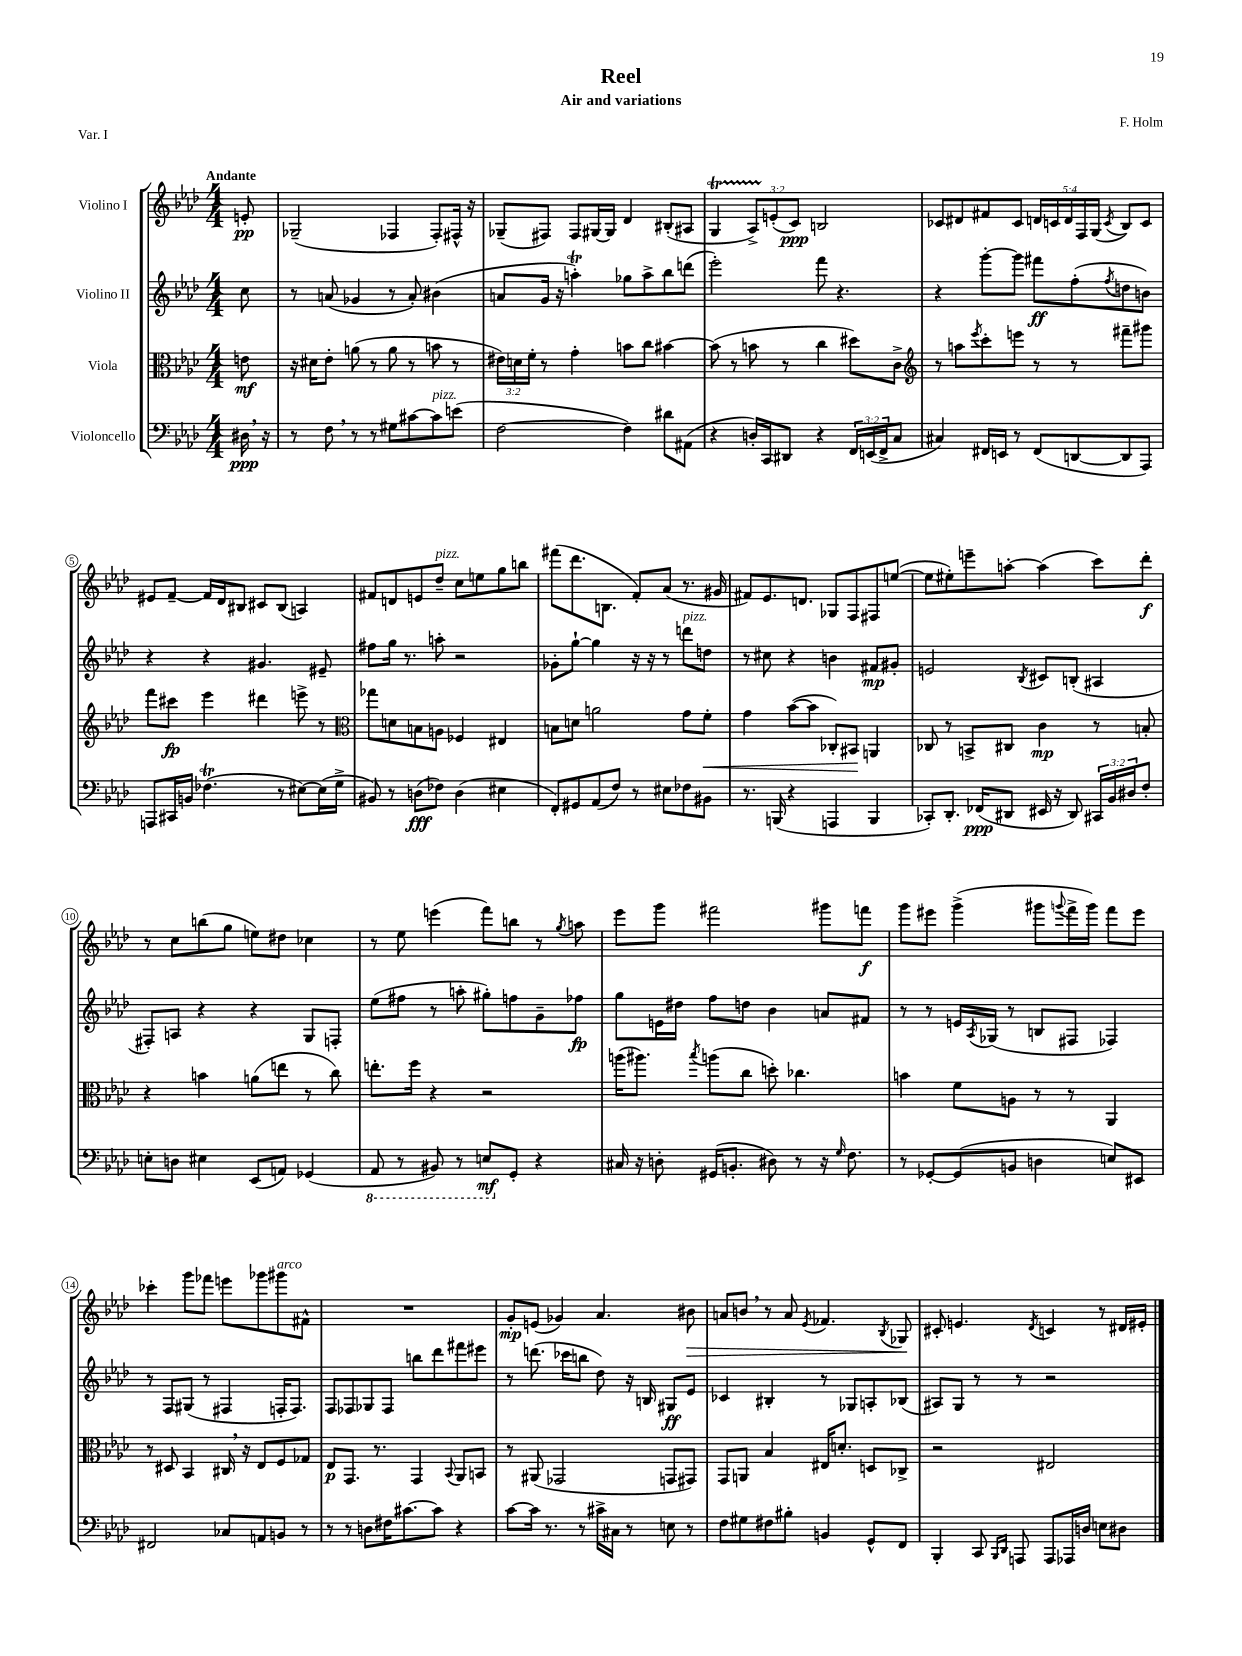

**kern	**dynam	**kern	**dynam	**kern	**dynam	**kern	**dynam
*part4	*part4	*part3	*part3	*part2	*part2	*part1	*part1
*staff4	*staff4	*staff3	*staff3	*staff2	*staff2	*staff1	*staff1
*I"Violoncello	*	*I"Viola	*	*I"Violino II	*	*I"Violino I	*
*clefF4	*	*clefC3	*	*clefG2	*	*clefG2	*
*k[b-e-a-d-]	*	*k[b-e-a-d-]	*	*k[b-e-a-d-]	*	*k[b-e-a-d-]	*
*M4/4	*	*M4/4	*	*M4/4	*	*M4/4	*
=	=	=	=	=	=	=	=
!	!	!	!	!	!	!LO:TX:a:B:t=Andante	!
16D#X,\	ppp	8en\	mf	8cc\	.	8en'/	pp
16r	.	.	.	.	.	.	.
=1	=1	=1	=1	=1	=1	=1	=1
8r	.	16r	.	8r	.	(2G-X~/	.
.	.	16d#X\KL	.	.	.	.	.
8F,\	.	8e-'\J	.	(8an/	.	.	.
8r	.	(8an\	.	4g-X/	.	.	.
8r	.	8r	.	.	.	.	.
8G#X\L	.	8a\	.	8r	.	4F-X/	.
[8c#X\	.	8r	.	8a'/)	.	.	.
!LO:TX:a:i:t=pizz.	!	!	!	!	!	!	!
8c#\]	.	8bn\	.	(4b#X\	.	8F-'/L)	.
(8en\J	.	8r	.	.	.	16F#X^^/Jk	.
.	.	.	.	.	.	16r	.
=2	=2	=2	=2	=2	=2	=2	=2
[2F\	.	24e#X\LL)	.	8an/L	.	(8G-X~/L	.
.	.	24dn\	.	.	.	.	.
.	.	24f'\JJ	.	.	.	.	.
.	.	8r	.	16g/Jk	.	8F#X/J)	.
.	.	.	.	16r	.	.	.
.	.	4g'\	.	4aant'\)	.	8F#/L	.
.	.	.	.	.	.	[16G#X/L	.
.	.	.	.	.	.	16G#/JJ]	.
4F\])	.	8bn\L	.	8gg-X\L	.	4d-/	.
.	.	8cc\J	.	8aa^\	.	.	.
8d#X\L	.	[4b#X\	.	8bb-\	.	(8B#X'/L	.
(8AA#X\J	.	.	.	(8dddn\J	.	8A#X/J	.
=3	=3	=3	=3	=3	=3	=3	=3
4r	.	(8b#\]	.	2eee-'\)	.	4Gt/	.
.	.	8r	.	.	.	.	.
16Dn'/LL)	.	8bn\	.	.	.	12A-TTT^/L)	.
16CC/J	.	.	.	.	.	.	.
.	.	.	.	.	.	(12en'/	.
8DD#X/J	.	8r	.	.	.	.	.
.	.	.	.	.	.	12c/J)	ppp
4r	.	4cc\	.	8fff\	.	2Bn/	.
.	.	.	.	4.r	.	.	.
24FF/LL	.	8dd#X\L)	.	.	.	.	.
(24EEn/	.	.	.	.	.	.	.
24FF^/J	.	.	.	.	.	.	.
8C/J	.	8c^\J	.	.	.	.	.
=4	=4	=4	=4	=4	=4	=4	=4
*	*	*clefG2	*	*	*	*	*
4C#X/)	.	8r	.	4r	.	8c-X/L	.
.	.	8aan\L	.	.	.	8d#X/	.
.	.	8qeee-/	.	.	.	.	.
16FF#X/LL	.	8ccc'\	.	[8ggg'\L	.	8f#X/	.
16EEn/JJ	.	.	.	.	.	.	.
8r	.	8eeen\J	.	8ggg\J]	.	8c-/J	.
(8FF#/L	.	8r	.	8fff#X\L	ff	20dn/LL	.
.	.	.	.	.	.	20cn/	.
.	.	.	.	.	.	20d/	.
[8DDn/	.	8r	.	(8ff'\	.	.	.
.	.	.	.	.	.	20F/	.
.	.	.	.	.	.	(20G/JJ	.
.	.	.	.	8qff/	.	8qc/	.
8DD/]	.	8fff#X~\L	.	8ddn\	.	8B-/L)	.
8AAA-/J)	.	8ggg#X\J	.	8bn\J)	.	8c/J	.
!!LO:LB:g=z
=5	=5	=5	=5	=5	=5	=5	=5
8AAAn/L	.	8fff\L	.	4r	.	8e#X/L	.
16CC#X/L	.	8ccc#X\J	fp	.	.	[8f~/J	.
16BBn/JJ	.	.	.	.	.	.	.
(4.F-XT\	.	4eee-\	.	4r	.	16f/LL]	.
.	.	.	.	.	.	16d-/J	.
.	.	.	.	.	.	8B#X/J	.
.	.	4ddd#X\	.	4.g#X/	.	8c#X/L	.
8r	.	.	.	.	.	(8B#/J	.
[8E#X\L)	.	8eeen^\	.	.	.	4An/)	.
(16E#\L]	.	8r	.	8e#X~/	.	.	.
16G^\JJ	.	.	.	.	.	.	.
=6	=6	=6	=6	=6	=6	=6	=6
*	*	*clefC3	*	*	*	*	*
8BB#X/)	.	8gg-X\L	.	8ff#X\L	.	8f#X/L	.
8r	.	8dn\	.	16gg\Jk	.	8dn/	.
.	.	.	.	8.r	.	.	.
(8Dn\L	fff	8Bn\	.	.	.	8en/	.
!	!	!	!	!	!	!LO:TX:a:i:t=pizz.	!
8F-X\J)	.	8An\J	.	8aan'\	.	8dd-~/J	.
(4D\	.	4F-X/	.	2r	.	8cc\L	.
.	.	.	.	.	.	8een\	.
4E#X\	.	4E#X/	.	.	.	8gg\	.
.	.	.	.	.	.	8bbn\J	.
=7	=7	=7	=7	=7	=7	=7	=7
8FF'/L)	.	8Bn\L	.	8g-X'\L	.	(8fff#X\L	.
8GG#X/	.	8dn\J	.	[8gg`\J	.	8.ddd-\	.
(8AA-/	.	2an\	.	4gg\]	.	.	.
.	.	.	.	.	.	8.Bn\J	.
8F/J)	.	.	.	.	.	.	.
8r	.	.	.	16r	.	8f'/L)	.
.	.	.	.	16r	.	.	.
8E#X\L	.	.	.	8r	.	(8a-/J	.
!	!	!	!	!LO:TX:a:i:t=pizz.	!	!	!
8F-X\	.	8g\L	.	8dddn\L	.	8.r	.
!	!	!	!LO:HP:b	!	!	!	!
8BB#X\J	.	8f'\J	<	8ddn\J	.	.	.
.	.	.	.	.	.	16g#X/	.
=8	=8	=8	=8	=8	=8	=8	=8
8.r	.	4g\	.	8r	.	8f#X/L)	.
.	.	.	.	8cc#X\	.	8.e-/	.
(16BBBn/	.	.	.	.	.	.	.
4r	.	([8b-\L	.	4r	.	.	.
.	.	.	.	.	.	8.dn/J	.
.	.	8b-\J]	.	.	.	.	.
4AAAn/	.	8C-X'/L)	.	4bn\	.	8G-X/L	.
.	.	8BB#X/J	.	.	.	8F/	.
4BBB/	.	4AAn/	[	8f#X/L	mp	8F#X/	.
.	.	.	.	8g#X'/J	.	([8een/J	.
=9	=9	=9	=9	=9	=9	=9	=9
8CC-X'/L)	.	8C-X/	.	2en/	.	8ee\L]	.
8.DD-'/J	.	8r	.	.	.	8ee#X'\)	.
.	.	8BBn^/L	.	.	.	8eeen~\	.
(16FF-X/KL	ppp	.	.	.	.	.	.
8DD#X/J	.	8C#X/J	.	.	.	[8aan'\J	.
.	.	.	.	8qB-/	.	.	.
16EE#X/	.	4c\	mp	8c#X/L	.	(4aa\]	.
16r	.	.	.	.	.	.	.
8DD#/)	.	.	.	(8Bn'/J	.	.	.
24CC#X/LL	.	8r	.	4A#X/	.	8ccc\L)	.
24BB-/	.	.	.	.	.	.	.
24D#X/J	.	.	.	.	.	.	.
8F'/J	.	8Bn'/	.	.	.	8ddd-'\J	f
!!LO:LB:g=z
=10	=10	=10	=10	=10	=10	=10	=10
8En'\L	.	4r	.	8F#X'/L)	.	8r	.
8Dn\J	.	.	.	8An/J	.	8cc\L	.
4E#X\	.	4bn\	.	4r	.	(8bbn\	.
.	.	.	.	.	.	8gg\J	.
(8EE-/L	.	(8an\L	.	4r	.	8een\L)	.
8AAn/J)	.	8een\J	.	.	.	8dd#X\J	.
(4GG-X/	.	8r	.	8G/L	.	4cc-X\	.
.	.	8cc\)	.	8Fn'/J	.	.	.
=11	=11	=11	=11	=11	=11	=11	=11
*8ba	*	*	*	*	*	*	*
8AAA-/	.	8.een'\L	.	(8ee-\L	.	8r	.
8r	.	.	.	8ff#X\J	.	8ee-\	.
.	.	16ff\Jk	.	.	.	.	.
8BBB#X/)	.	4r	.	8r	.	(4eeen\	.
8r	.	.	.	8aan'\	.	.	.
8EEn/L	mf	2r	.	8gg#X'\L)	.	8fff\L)	.
*X8ba	*	*	*	*	*	*	*
8GG'/J	.	.	.	8ffn\	.	8bbn\J	.
4r	.	.	.	8g~\	.	8r	.
.	.	.	.	.	.	8qgg/	.
.	.	.	.	8ff-X\J	fp	8aan\	.
=12	=12	=12	=12	=12	=12	=12	=12
16C#X/	.	(16aan\KL	.	8gg\L	.	8eee-\L	.
16r	.	8.aa#X\J)	.	.	.	.	.
8Dn'\	.	.	.	16en\L	.	8ggg\J	.
.	.	.	.	16dd#X\JJ	.	.	.
.	.	8qbb-/	.	.	.	.	.
(16GG#X/KL	.	(8aan\L	.	8ff\L	.	2fff#X\	.
8.BBn'/J	.	.	.	.	.	.	.
.	.	8cc\J	.	8ddn\J	.	.	.
8D#X\)	.	8ddn'\)	.	4b-\	.	.	.
8r	.	4.cc-X\	.	.	.	.	.
16r	.	.	.	8an/L	.	8ggg#X\L	.
16qqG/	.	.	.	.	.	.	.
8.F\	.	.	.	.	.	.	.
.	.	.	.	8f#X/J	.	8fffn\J	f
=13	=13	=13	=13	=13	=13	=13	=13
8r	.	4bn\	.	8r	.	8ggg\L	.
[8GG-X'/L	.	.	.	8r	.	8eee#X\J	.
(8GG-/]	.	8f\L	.	16en/LL	.	(4ggg^\	.
.	.	.	.	8qA-/	.	.	.
.	.	.	.	(16G-X/JJ	.	.	.
8BBn/J	.	8An\J	.	8r	.	.	.
4Dn\	.	8r	.	8Bn/L	.	8ggg#X\L	.
.	.	.	.	.	.	8qqgggn/	.
.	.	8r	.	8F#X/J	.	16fff^\L	.
.	.	.	.	.	.	16ggg\JJ)	.
8En/L)	.	4AA-/	.	4F-X/)	.	8fff\L	.
8EE#X/J	.	.	.	.	.	8eee#\J	.
!!LO:LB:g=z
=14	=14	=14	=14	=14	=14	=14	=14
2FF#X/	.	8r	.	8r	.	4ccc-X'\	.
.	.	8D#X/	.	8F/L	.	.	.
.	.	4BB-/	.	(8G#X/J	.	8ggg\L	.
.	.	.	.	8r	.	8fff-X\J	.
8C-X/L	.	16C#X,/	.	4F#X/	.	8eeen\L	.
.	.	16r	.	.	.	.	.
8AAn/	.	8E-/L	.	.	.	8ggg-X\	.
!	!	!	!	!	!	!LO:TX:a:i:t=arco	!
8BBn/J	.	8F/	.	16Fn'/KL	.	8ggg#X\	.
.	.	.	.	8.F/J)	.	.	.
8r	.	8G-X/J	.	.	.	8f#X^^\J	.
=15	=15	=15	=15	=15	=15	=15	=15
8r	.	8E-/L	p	8F/L	.	1r	.
8r	.	8.GG/J	.	8F-X/	.	.	.
8Dn\L	.	.	.	8G-X/	.	.	.
.	.	8.r	.	.	.	.	.
16F#X\K	.	.	.	8F-/J	.	.	.
[8.c#X\	.	.	.	.	.	.	.
.	.	4GG/	.	8bbn\L	.	.	.
8c#\J]	.	.	.	8ddd-\	.	.	.
.	.	8qqBB-/	.	.	.	.	.
4r	.	8AA-/L	.	8fff#X\	.	.	.
.	.	8BBn/J	.	8eee#X\J	.	.	.
=16	=16	=16	=16	=16	=16	=16	=16
[8c\L	.	8r	.	8r	.	8g'/L	mp
16c\Jk]	.	(8AA#X/	.	(8.dddn\	.	(8en/J	.
8.r	.	.	.	.	.	.	.
.	.	2GG-X/	.	.	.	4g-X/)	.
.	.	.	.	16ccc-X\KL	.	.	.
8r	.	.	.	8bbn\J	.	.	.
16c#X^\LL	.	.	.	8dd-\)	.	4.a-/	.
16C#X\JJ	.	.	.	.	.	.	.
8r	.	.	.	16r	.	.	.
.	.	.	.	16Bn/	.	.	.
8En\	.	8GGn/L	.	8G#X/L	ff	.	.
!	!	!	!	!	!	!	!LO:HP:b
8r	.	8GG#X/J)	.	8e-/J	.	8b#X\	>
=17	=17	=17	=17	=17	=17	=17	=17
8F\L	.	8GG/L	.	4c-X/	.	8an/L	.
8G#X\	.	8AAn/J	.	.	.	8bn,/J	.
8F#X\	.	4B-/	.	4B#X'/	.	8r	.
8B#X'\J	.	.	.	.	.	8a/	.
.	.	.	.	.	.	8qe-/	.
4BBn/	.	16E#X/KL	.	8r	.	4.f-X/	.
.	.	8.dn'/J	.	.	.	.	.
.	.	.	.	8G-X/L	.	.	.
8GG^^/L	.	8Dn/L	.	8An'/	.	.	.
.	.	.	.	.	.	8qB-/	.
8FF/J	.	8C-X^/J	.	(8B-X/J	.	8G-X/	.
.	.	.	.	.	.	.	]
=18	=18	=18	=18	=18	=18	=18	=18
4BBB-'/	.	2r	.	8A#X/L)	.	8c#X'/	.
.	.	.	.	8G/J	.	4.en/	.
8CC/	.	.	.	8r	.	.	.
16qqBBB-/LL	.	.	.	.	.	.	.
16qqDD-/JJ	.	.	.	.	.	.	.
8AAAn/	.	.	.	8r	.	.	.
.	.	.	.	.	.	8qd-/	.
8AAA/L	.	2E#X/	.	2r	.	4cn/	.
16AAA-X/L	.	.	.	.	.	.	.
16Dn/JJ	.	.	.	.	.	.	.
8En\L	.	.	.	.	.	8r	.
8D#X\J	.	.	.	.	.	16d#X/LL	.
.	.	.	.	.	.	16e#X'/JJ	.
==	==	==	==	==	==	==	==
*-	*-	*-	*-	*-	*-	*-	*-
